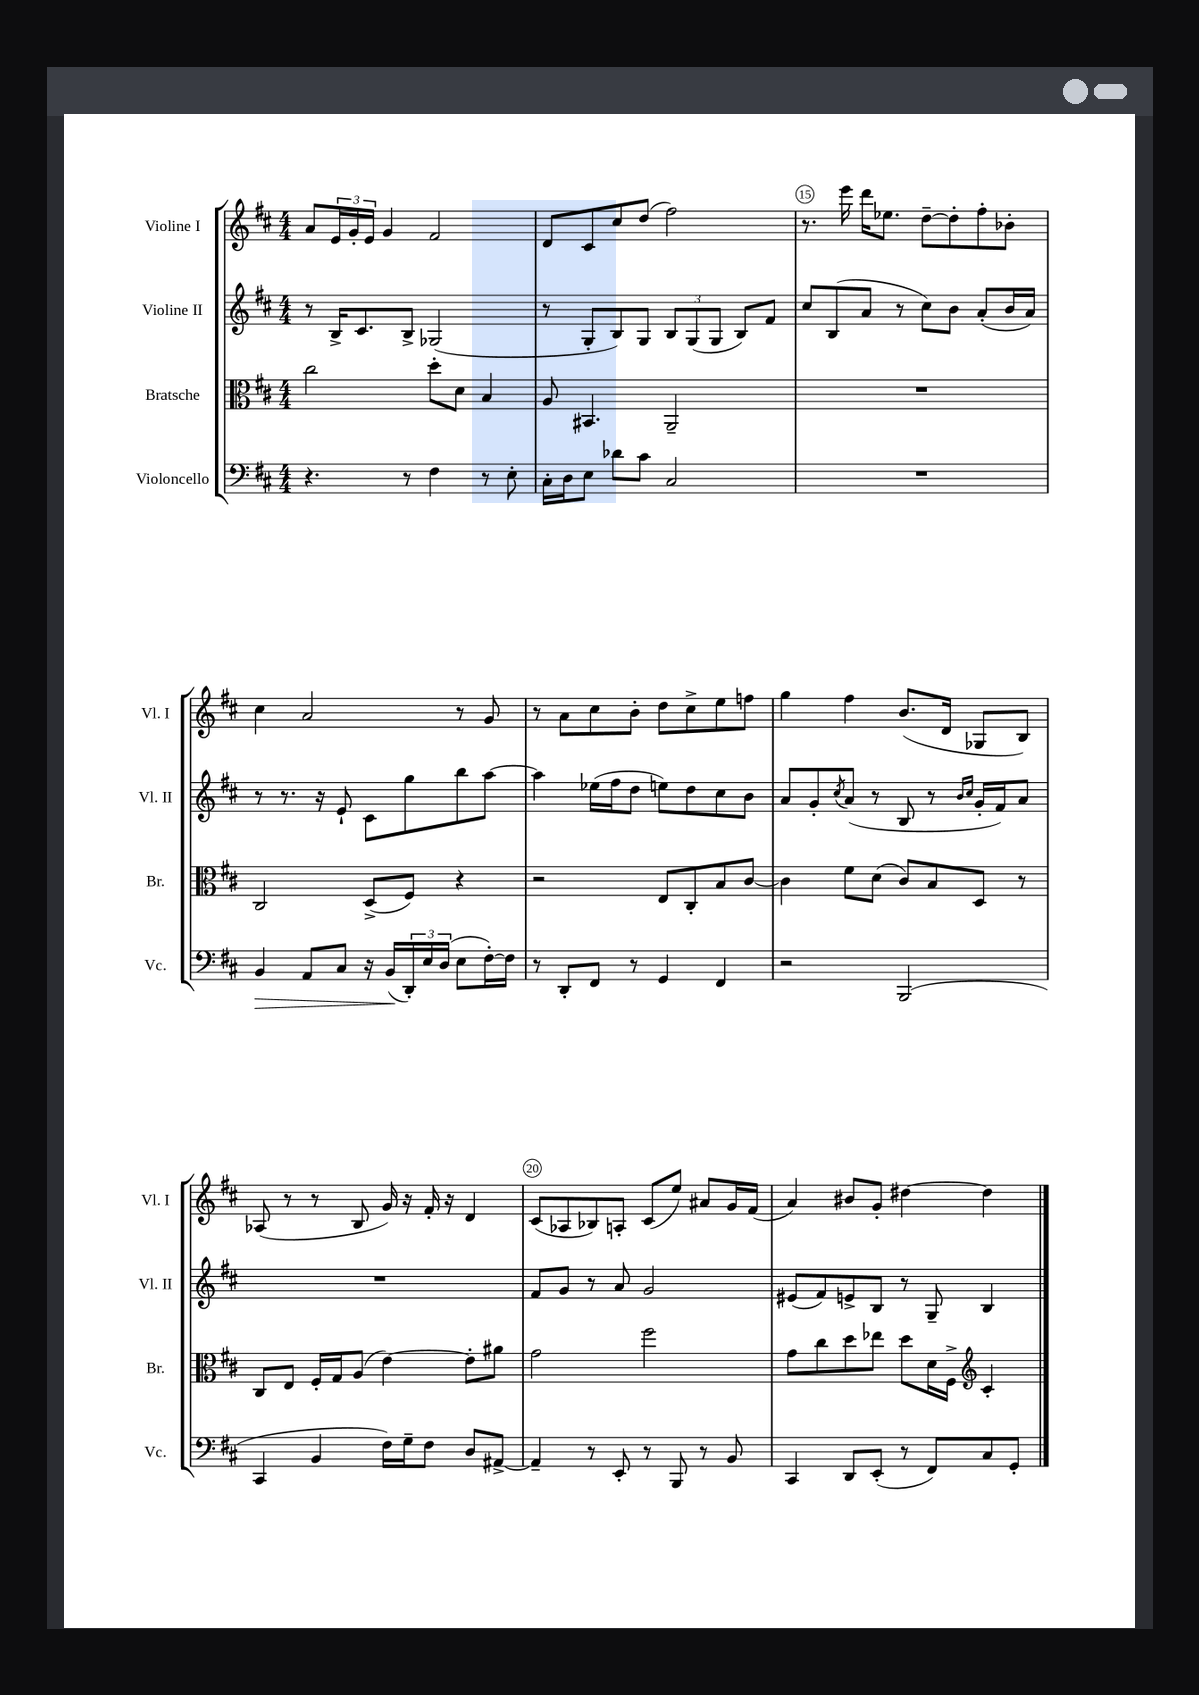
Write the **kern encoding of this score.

**kern	**kern	**kern	**kern
*staff4	*staff3	*staff2	*staff1
*clefF4	*clefC3	*clefG2	*clefG2
*k[f#c#]	*k[f#c#]	*k[f#c#]	*k[f#c#]
*M4/4	*M4/4	*M4/4	*M4/4
4.r	2cc#	8r	8a
.	.	16B^	24e
.	.	.	24g'
.	.	8.c#	.
.	.	.	24e
.	.	.	4g
8r	.	8B^	.
4F#	8dd'	(2G-	2f#
.	8d	.	.
8r	4B	.	.
8E'	.	.	.
=	=	=	=
16C#'	8A	8r	8d
16D	.	.	.
8E	4.BB#	8G'	8c#
8d-	.	8B)	8cc#
8c#	.	8G	(8dd
2C#	2AA~	12B	2ff#)
.	.	(12G	.
.	.	12G	.
.	.	8B)	.
.	.	8f#	.
=	=	=	=
1r	1r	8cc#	8.r
.	.	(8B	.
.	.	.	16eee
.	.	8a	16ddd
.	.	.	8.ee-
.	.	8r	.
.	.	8cc#)	[8dd~
.	.	8b	8dd']
.	.	(8a'	8ff#'
.	.	16b	8b-'
.	.	16a)	.
=	=	=	=
4BB	2C#	8r	4cc#
.	.	8.r	.
8AA	.	.	2a
.	.	16r	.
8C#	.	8e`	.
16r	(8D^	8c#	.
(16BB	.	.	.
24DD')	8F#)	8gg	.
24E	.	.	.
(24D	.	.	.
8E	4r	8bb	8r
[16F#')	.	[8aa	8g
16F#]	.	.	.
=	=	=	=
8r	2r	4aa]	8r
8DD'	.	.	8a
8FF#	.	(16ee-	8cc#
.	.	16ff#	.
8r	.	8dd	8b'
4GG	8E	8ee)	8dd
.	8C#'	8dd	8cc#^
4FF#	8B	8cc#	8ee
.	[8c#	8b	8ff
=	=	=	=
2r	4c#]	8a	4gg
.	.	8g'	.
.	.	8qcc#	.
.	8f#	(8a	4ff#
.	(8d	8r	.
(2BBB	8c#)	8B	(8.b
.	8B	8r	.
.	.	.	16d
.	.	16qqb	.
.	.	16qqcc#	.
.	8D	16g'	8G-
.	.	16f#)	.
.	8r	8a	8B)
=	=	=	=
4CC#	8C#	1r	(8A-
.	8E	.	8r
4BB	16F#'	.	8r
.	16G	.	.
.	(8A	.	8B
16F#)	[4e)	.	16g)
16G~	.	.	16r
8F#	.	.	16f#'
.	.	.	16r
8D	8e']	.	4d
[8AA#^	8a#	.	.
=	=	=	=
4AA#~]	2g	8f#	(8c#
.	.	8g	8A-
8r	.	8r	8B-)
8EE'	.	8a	8A'
8r	2ff#	2g	(8c#
8BBB	.	.	8ee)
8r	.	.	8a#
8BB	.	.	16g
.	.	.	(16f#
=	=	=	=
4CC#	8g	(8e#	4a)
.	8cc#	8f#)	.
8DD	8dd	8e^	8b#
(8EE'	8ee-	8B	8g'
8r	8dd	8r	[4dd#
8FF#)	16d	8G~	.
.	16F#^	.	.
*	*clefG2	*	*
8C#	4c#'	4B	4dd#]
8GG'	.	.	.
==	==	==	==
*-	*-	*-	*-
